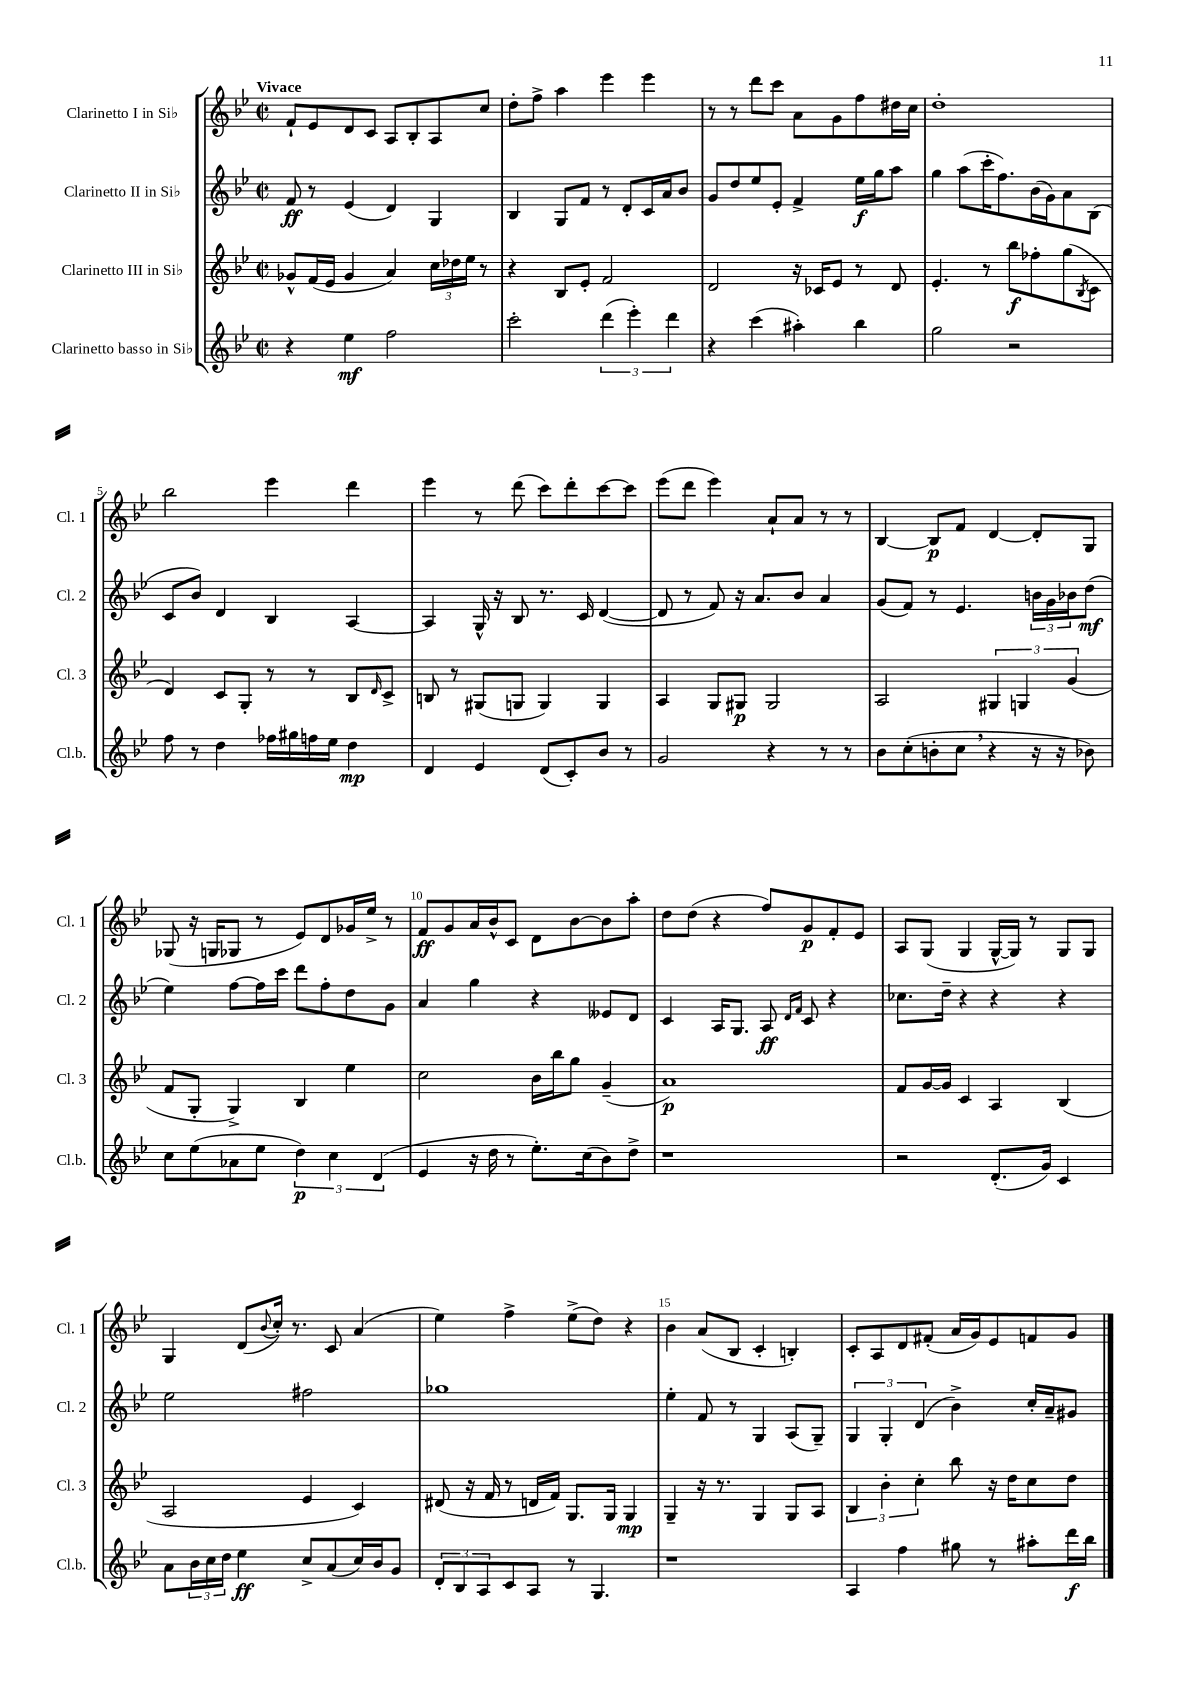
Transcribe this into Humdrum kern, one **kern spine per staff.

**kern	**dynam	**kern	**dynam	**kern	**dynam	**kern	**dynam
*part4	*part4	*part3	*part3	*part2	*part2	*part1	*part1
*staff4	*staff4	*staff3	*staff3	*staff2	*staff2	*staff1	*staff1
*I"Clarinetto basso in Si♭	*	*I"Clarinetto III in Si♭	*	*I"Clarinetto II in Si♭	*	*I"Clarinetto I in Si♭	*
*I'Cl.b.	*	*I'Cl. 3	*	*I'Cl. 2	*	*I'Cl. 1	*
*clefG2	*	*clefG2	*	*clefG2	*	*clefG2	*
*k[b-e-]	*	*k[b-e-]	*	*k[b-e-]	*	*k[b-e-]	*
*M2/2	*	*M2/2	*	*M2/2	*	*M2/2	*
*met(c|)	*	*met(c|)	*	*met(c|)	*	*met(c|)	*
=1	=1	=1	=1	=1	=1	=1	=1
!	!	!	!	!	!	!LO:TX:a:B:t=Vivace	!
4r	.	8g-X^^/L	.	8f/	ff	8f`/L	.
.	.	(16f/L	.	8r	.	8e-/	.
.	.	16e-/JJ	.	.	.	.	.
4ee-\	mf	4g-/	.	(4e-/	.	8d/	.
.	.	.	.	.	.	8c/J	.
2ff\	.	4a/)	.	4d/)	.	8A/L	.
.	.	.	.	.	.	8B-'/	.
.	.	24cc\LL	.	4G/	.	8A/	.
.	.	24dd-X\	.	.	.	.	.
.	.	24ee-\JJ	.	.	.	.	.
.	.	8r	.	.	.	8cc/J	.
=2	=2	=2	=2	=2	=2	=2	=2
2ccc'\	.	4r	.	4B-/	.	8dd'\L	.
.	.	.	.	.	.	8ff^\J	.
.	.	8B-/L	.	8G/L	.	4aa\	.
.	.	8e-'/J	.	8f/J	.	.	.
(6ddd\	.	2f/	.	8r	.	4eee-\	.
.	.	.	.	8d'/L	.	.	.
6eee-'\)	.	.	.	.	.	.	.
.	.	.	.	16c/L	.	4eee-\	.
.	.	.	.	16a/J	.	.	.
6ddd\	.	.	.	.	.	.	.
.	.	.	.	8b-/J	.	.	.
=3	=3	=3	=3	=3	=3	=3	=3
4r	.	2d/	.	8g/L	.	8r	.
.	.	.	.	8dd/	.	8r	.
(4ccc\	.	.	.	8ee-/	.	8ddd\L	.
.	.	.	.	8e-'/J	.	8ccc\J	.
4aa#X'\)	.	16r	.	4f^/	.	8a\L	.
.	.	16c-X/KL	.	.	.	.	.
.	.	8e-/J	.	.	.	8g\	.
4bb-\	.	8r	.	16ee-\LL	f	8ff\	.
.	.	.	.	16gg\J	.	.	.
.	.	8d/	.	8aa\J	.	16dd#X\L	.
.	.	.	.	.	.	16cc\JJ	.
=4	=4	=4	=4	=4	=4	=4	=4
2gg\	.	4.e-'/	.	4gg\	.	1dd'	.
.	.	.	.	(8aa\L	.	.	.
.	.	8r	.	16ccc'\K	.	.	.
.	.	.	.	8.ff\)	.	.	.
2r	.	8bb-\L	f	.	.	.	.
.	.	8ff-X'\	.	(16b-\L	.	.	.
.	.	.	.	16g\J)	.	.	.
.	.	(8gg\	.	8a\	.	.	.
.	.	8qB-/	.	.	.	.	.
.	.	8c\J	.	(8B-\J	.	.	.
!!LO:LB:g=z
=5	=5	=5	=5	=5	=5	=5	=5
8ff\	.	4d/)	.	8c/L	.	2bb-\	.
8r	.	.	.	8b-/J)	.	.	.
4dd\	.	8c/L	.	4d/	.	.	.
.	.	8G'/J	.	.	.	.	.
16ff-X\LL	.	8r	.	4B-/	.	4eee-\	.
16gg#X\	.	.	.	.	.	.	.
16ffn\	.	8r	.	.	.	.	.
16ee-\JJ	.	.	.	.	.	.	.
4dd\	mp	8B-/L	.	[4A/	.	4ddd\	.
.	.	16qqd/	.	.	.	.	.
.	.	8c^/J	.	.	.	.	.
=6	=6	=6	=6	=6	=6	=6	=6
4d/	.	8Bn/	.	4A/]	.	4eee-\	.
.	.	8r	.	.	.	.	.
4e-/	.	(8G#X/L	.	16G^^/	.	8r	.
.	.	.	.	16r	.	.	.
.	.	8Gn/J	.	8B-/	.	(8ddd\	.
(8d/L	.	4G/)	.	8.r	.	8ccc\L)	.
8c'/)	.	.	.	.	.	8ddd'\	.
.	.	.	.	16c/	.	.	.
8b-/J	.	4G/	.	([4d/	.	[8ccc\	.
8r	.	.	.	.	.	8ccc\J]	.
=7	=7	=7	=7	=7	=7	=7	=7
2g/	.	4A/	.	8d/]	.	(8eee-\L	.
.	.	.	.	8r	.	8ddd\J	.
.	.	8G/L	.	8f/)	.	4eee-\)	.
.	.	8G#X/J	p	16r	.	.	.
.	.	.	.	8.a/L	.	.	.
4r	.	2G#/	.	.	.	8a`/L	.
.	.	.	.	8b-/J	.	8a/J	.
8r	.	.	.	4a/	.	8r	.
8r	.	.	.	.	.	8r	.
=8	=8	=8	=8	=8	=8	=8	=8
8b-\L	.	2A/	.	(8g/L	.	[4B-/	.
(8cc'\	.	.	.	8f/J)	.	.	.
8bn'\	.	.	.	8r	.	8B-/L]	p
8cc,\J	.	.	.	4.e-/	.	8f/J	.
4r	.	6G#X/	.	.	.	[4d/	.
.	.	6Gn/	.	.	.	.	.
16r	.	.	.	24bn\LL	.	8d'/L]	.
.	.	.	.	24g\	.	.	.
16r	.	.	.	.	.	.	.
.	.	(6g/	.	24b-X\J	.	.	.
8b-X\)	.	.	.	(8dd\J	mf	8G/J	.
!!LO:LB:g=z
=9	=9	=9	=9	=9	=9	=9	=9
8cc\L	.	8f/L	.	4ee-\)	.	(8G-X/	.
(8ee-\	.	8G'/J	.	.	.	16r	.
.	.	.	.	.	.	16Gn/KL	.
8a-X\	.	4G^/)	.	[8ff\L	.	8G-X/J	.
8ee-\J	.	.	.	16ff\L]	.	8r	.
.	.	.	.	16ccc\JJ	.	.	.
6dd\)	p	4B-/	.	8ddd\L	.	8e-/L)	.
.	.	.	.	8ff'\	.	8d/	.
6cc\	.	.	.	.	.	.	.
.	.	4ee-\	.	8dd\	.	16g-X/L	.
.	.	.	.	.	.	16ee-^/JJ	.
(6d/	.	.	.	.	.	.	.
.	.	.	.	8g\J	.	8r	.
=10	=10	=10	=10	=10	=10	=10	=10
4e-/	.	2cc\	.	4a/	.	8f/L	ff
.	.	.	.	.	.	8g/	.
16r	.	.	.	4gg\	.	16a/L	.
16dd\	.	.	.	.	.	16b-^^/J	.
8r	.	.	.	.	.	8c/J	.
8.ee-'\L)	.	16b-\LL	.	4r	.	8d\L	.
.	.	16bb-\J	.	.	.	.	.
.	.	8gg\J	.	.	.	[8b-\	.
(16cc\k	.	.	.	.	.	.	.
8b-\)	.	(4g~/	.	8e--X/L	.	8b-\]	.
8dd^\J	.	.	.	8d/J	.	8aa'\J	.
=11	=11	=11	=11	=11	=11	=11	=11
1r	.	1a)	p	4c/	.	8dd\L	.
.	.	.	.	.	.	(8dd\J	.
.	.	.	.	16A/KL	.	4r	.
.	.	.	.	8.G/J	.	.	.
.	.	.	.	8A/	ff	8ff/L)	.
.	.	.	.	16qqd/LL	.	.	.
.	.	.	.	16qqf/JJ	.	.	.
.	.	.	.	8c/	.	8g/	p
.	.	.	.	4r	.	8f'/	.
.	.	.	.	.	.	8e-/J	.
=12	=12	=12	=12	=12	=12	=12	=12
2r	.	8f/L	.	8.cc-X\L	.	8A/L	.
.	.	[16g/L	.	.	.	(8G/J	.
.	.	16g/JJ]	.	16dd~\Jk	.	.	.
.	.	4c/	.	4r	.	4G/	.
(8.d'/L	.	4A/	.	4r	.	[16G^^/LL	.
.	.	.	.	.	.	16G/JJ])	.
.	.	.	.	.	.	8r	.
16g/Jk)	.	.	.	.	.	.	.
4c/	.	(4B-/	.	4r	.	8G/L	.
.	.	.	.	.	.	8G/J	.
!!LO:LB:g=z
=13	=13	=13	=13	=13	=13	=13	=13
8a\L	.	2A/	.	2ee-\	.	4G/	.
24b-\L	.	.	.	.	.	.	.
24cc\	.	.	.	.	.	.	.
24dd\JJ	.	.	.	.	.	.	.
4ee-\	ff	.	.	.	.	(8d/L	.
.	.	.	.	.	.	8qqb-/	.
.	.	.	.	.	.	16cc'/Jk)	.
.	.	.	.	.	.	8.r	.
8cc^/L	.	4e-/	.	2ff#X\	.	.	.
(8a/	.	.	.	.	.	8c/	.
16cc/L)	.	4c/)	.	.	.	(4a/	.
16b-/J	.	.	.	.	.	.	.
8g/J	.	.	.	.	.	.	.
=14	=14	=14	=14	=14	=14	=14	=14
12d'/L	.	(8d#X/	.	1gg-X	.	4ee-\)	.
12B-/	.	.	.	.	.	.	.
.	.	16r	.	.	.	.	.
12A/	.	.	.	.	.	.	.
.	.	16f/	.	.	.	.	.
8c/	.	8r	.	.	.	4ff^\	.
8A/J	.	16dn/LL	.	.	.	.	.
.	.	16f/JJ)	.	.	.	.	.
8r	.	8.G/L	.	.	.	(8ee-^\L	.
4.G/	.	.	.	.	.	8dd\J)	.
.	.	16G/Jk	.	.	.	.	.
.	.	4G/	mp	.	.	4r	.
=15	=15	=15	=15	=15	=15	=15	=15
1r	.	4G~/	.	4ee-'\	.	4b-\	.
.	.	16r	.	8f/	.	(8a/L	.
.	.	8.r	.	.	.	.	.
.	.	.	.	8r	.	8B-/J	.
.	.	4G/	.	4G/	.	4c'/	.
.	.	8G/L	.	(8A/L	.	4Bn'/)	.
.	.	8A/J	.	8G~/J)	.	.	.
=16	=16	=16	=16	=16	=16	=16	=16
4A/	.	6B-/	.	6G/	.	8c'/L	.
.	.	.	.	.	.	8A/	.
.	.	6b-'\	.	6G'/	.	.	.
4ff\	.	.	.	.	.	8d/	.
.	.	6cc'\	.	(6d/	.	.	.
.	.	.	.	.	.	(8f#X'/J	.
8gg#X\	.	8bb-\	.	4b-^\)	.	16a/LL	.
.	.	.	.	.	.	16g/J)	.
8r	.	16r	.	.	.	8e-/	.
.	.	16dd\KL	.	.	.	.	.
8aa#X'\L	.	8cc\	.	16cc'/LL	.	8fn/	.
.	.	.	.	16a~/J	.	.	.
16ddd\L	f	8dd\J	.	8g#X/J	.	8g/J	.
16bb-\JJ	.	.	.	.	.	.	.
==	==	==	==	==	==	==	==
*-	*-	*-	*-	*-	*-	*-	*-
